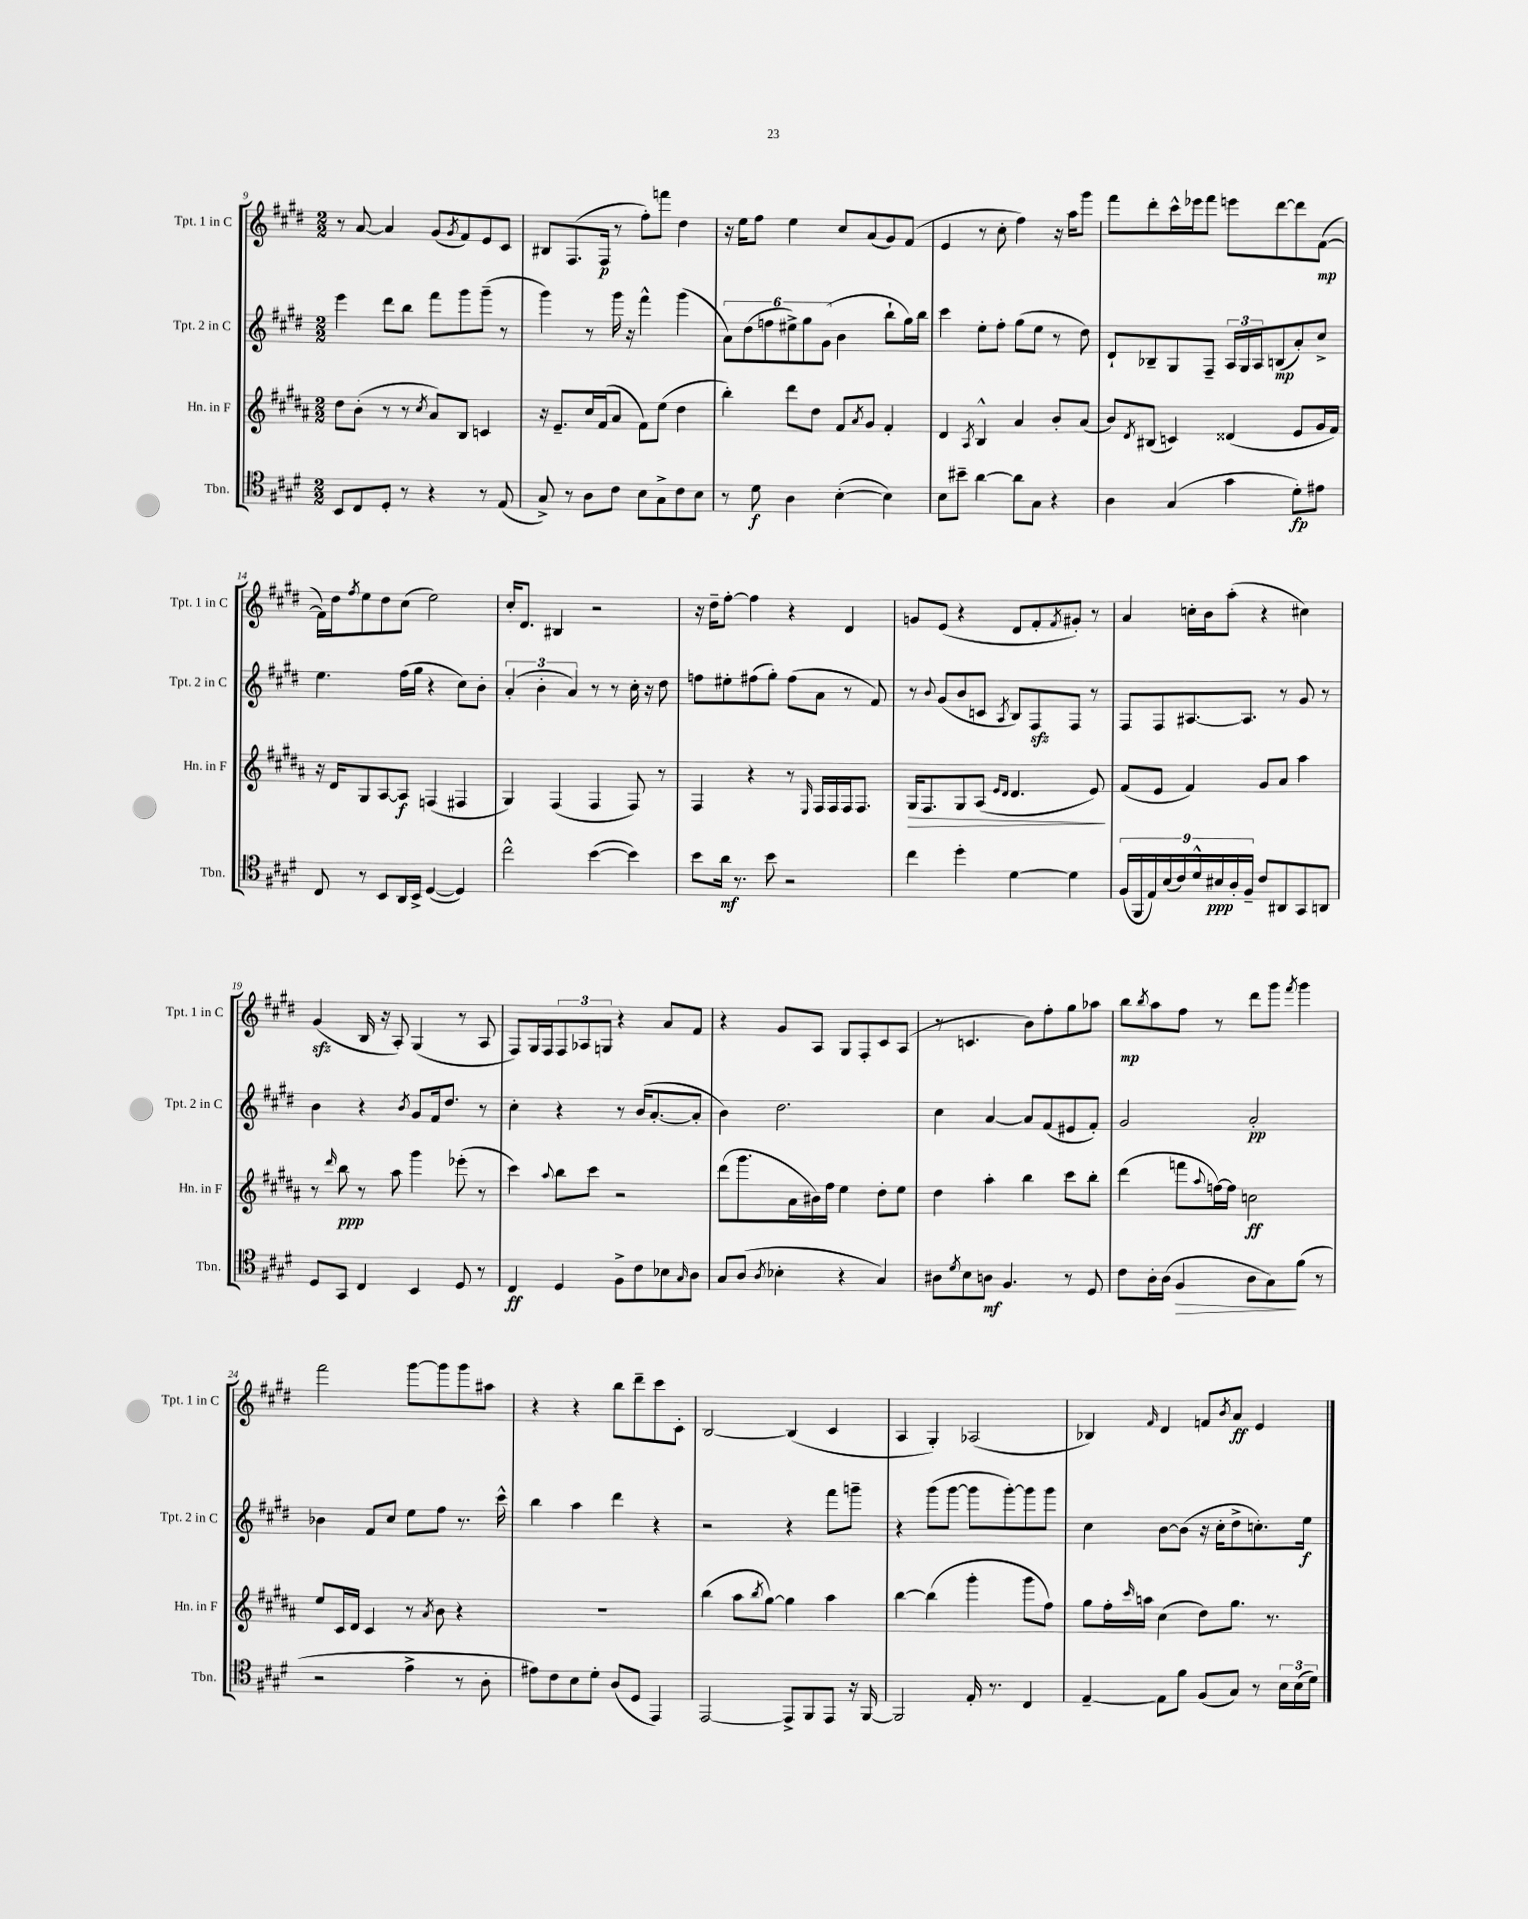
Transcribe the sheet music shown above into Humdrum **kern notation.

**kern	**kern	**kern	**kern
*staff4	*staff3	*staff2	*staff1
*clefC4	*clefG2	*clefG2	*clefG2
*k[f#c#g#d#]	*k[f#c#g#d#a#]	*k[f#c#g#d#]	*k[f#c#g#d#]
*M2/2	*M2/2	*M2/2	*M2/2
8BB/L	8dd#\L	4eee\	8r
8C#/	(8b'\J	.	[8a/
8D#'/J	8r	8ddd#\L	4a/]
8r	8r	8bb\J	.
.	8qcc#/	.	.
4r	8a#/L)	8fff#\L	(8g#/L
.	.	.	8qg#/
.	8B/J	8ggg#\	8f#/)
8r	4c/	(8ggg#~\J	8e/
(8E/	.	8r	8c#/J
=	=	=	=
8G#^/)	16r	4ggg#\)	8B#/L
.	8.e~/L	.	.
8r	.	.	(8.F#/
8A\L	16cc#/L	8r	.
.	(16f#/J	.	16F#/Jk
8c#\J	8a#/J	16ggg#\	8r
.	.	16r	.
8B\L	8f#\L)	4fff#^^\	8ff#'\L)
8G#^\	(8ee\J	.	8fff\J
8c#\	4dd#\	(4ggg#\	4dd#\
8B\J	.	.	.
=	=	=	=
8r	4bb'\)	12a\L)	16r
.	.	.	16ee\LK
.	.	(12dd#\	.
8d#\	.	.	8ff#\J
.	.	12ff\	.
4A\	8ddd#\L	12ee#^\)	4ee\
.	.	12gg#\	.
.	8dd#\J	.	.
.	.	(12g#\J	.
([4B'\	8f#/L	4b\	8cc#/L
.	8qa#/	.	.
.	8g#/J	.	(8a/
4B\])	4f#'/	8bb`\L	8g#/)
.	.	16gg#\L)	(8f#/J
.	.	16bb\JJ	.
=	=	=	=
8B\L	4d#/	4ccc#\	4e/
8b#~\J	.	.	.
.	8qA#/	.	.
[4a\	4B^^/	8ee'\L	8r
.	.	8ff#'\J	8cc#'\
8a\]L	4a#/	(8gg#\L	4ff#\)
8G#\J	.	8ee\J	.
4r	8b'/L	8r	16r
.	.	.	16aa\LK
.	(8a#/J	8dd#\)	8ggg#\J
=	=	=	=
4A\	8b/L)	8d#`/L	8fff#\L
.	8qd#/	.	.
.	(8B#/J	8B-~/	8ddd#'\
(4G#/	4c/)	8G#/	16ccc#^^\L
.	.	.	16eee-\J
.	.	8F#~/J	8fff#\J
4g#\	(4d##/	24A/LL	8eee\L
.	.	24G#/	.
.	.	24A/J	.
.	.	(8B/	[8ddd#\
8d#'\L)	8e/L	8a'/)	8ddd#\]
8e#\J	16g#/L	8cc#^/J	([8f#\J
.	16f#/JJ)	.	.
=	=	=	=
8C#/	16r	4.ee\	16f#\]LL)
.	16d#/LK	.	16dd#\J
.	.	.	8qff#/
8r	8G#/	.	8ee\
8BB/L	[8A#/	.	8dd#\
16AA/L	8A#/]J	(16ff#\LL	(8cc#\J
16BB^/JJ	.	16gg#\JJ	.
([4D#/	(4F/	4r	2ee\)
4D#/])	4F#/	8cc#\L)	.
.	.	8b'\J	.
=	=	=	=
2cc#^^\	4G#/)	(6a'/	16cc#'/LK
.	.	.	8.d#/J
.	.	6b'\	.
.	(4F#/	.	4B#/
.	.	6a/)	.
([4b\	4F#/	8r	2r
.	.	8r	.
4b\])	8F#/)	16cc#'\	.
.	.	16r	.
.	8r	8dd#\	.
=	=	=	=
8b\L	4F#/	8ff\L	16r
.	.	.	16dd#~\LK
16a\Jk	.	8ee#'\	[8ff#'\J
8.r	.	.	.
.	4r	(8ff#\	4ff#\]
8b\	.	8gg#'\J)	.
2r	8r	(8ff#\L	4r
.	16qqE/	.	.
.	16F#/LL	8a\J	.
.	16F#/	.	.
.	16F#/J	8r	4d#/
.	8.F#/J	.	.
.	.	8f#/)	.
=	=	=	=
4cc#\	16G#/LK	8r	8g/L
.	8.F#/	.	.
.	.	8qqb/	.
.	.	(8g#/L	(8e/J
4dd#'\	8G#/	8b/	4r
.	(8A#/J	8c/J	.
.	16qqe/LL	.	.
.	16qqd#/JJ	8qA/	.
[4d#\	4.d#/	8B/L)	8d#/L
.	.	8F#/	8f#'/
.	.	.	8qf#/
4d#\]	.	8F#/J	8g#'/J)
.	8e/)	8r	8r
=	=	=	=
(18F#/LL	(8f#/L	8F#/L	4a/
18FF#/	.	.	.
18E/)	.	.	.
.	8e/J	8F#/	.
(18B/	.	.	.
18c#/)	.	.	.
.	4f#/)	[8.A#/	16cc'\LL
18d#^^/	.	.	.
.	.	.	16b\J
18B#/	.	.	.
.	.	.	(8aa'\J
18A'/	.	.	.
.	.	8.A#/]J	.
18F#~/JJ	.	.	.
8c#/L	8g#/L	.	4r
8AA#/	8a#/J	8r	.
8GG#/	4aa#\	8g#/	4cc#\)
8AA/J	.	8r	.
=	=	=	=
8D#/L	8r	4b\	(4g#/
.	16qqddd#/	.	.
8GG#/J	8bb\	.	.
4C#/	8r	4r	16B/
.	.	.	16r
.	8aa#\	.	8A'/)
.	.	8qb/	.
4BB/	4ggg#\	8g#/L	(4G#/
.	.	16f#/k	.
.	.	8.dd#/J	.
8D#/	(8eee-'\	.	8r
8r	8r	8r	8A/
=	=	=	=
4C#/	4ccc#\)	4cc#'\	8F#/L)
.	.	.	16G#/L
.	.	.	16F#/J
.	8qqaa#/	.	.
4D#/	8bb\L	4r	12F#/
.	.	.	12A-/
.	8ccc#\J	.	.
.	.	.	12G/J
8F#^\L	2r	8r	4r
8c#\	.	(16b/LK	.
.	.	[8.a'/	.
8B-\	.	.	8a/L
16qqG#/	.	.	.
8A\J	.	8a'/]J	8f#/J
=	=	=	=
8G#/L	(8ddd#\L	4b\)	4r
(8A/J	8.ggg#\	.	.
8qA/	.	.	.
4B-'\	.	2.dd#\	8g#/L
.	16a#\L	.	.
.	16b#\)	.	8A/J
.	16ff#\JJ	.	.
4r	4ee\	.	8G#/L
.	.	.	8F#'/
4G#/)	8dd#'\L	.	8c#/
.	8ee\J	.	(8A/J
=	=	=	=
8A#\L	4dd#\	4cc#\	8r
8qd#/	.	.	.
8B\	.	.	4.c/
8A\J	4aa#'\	[4a/	.
4.F#/	.	.	.
.	4bb\	8a/]L	8b\L)
.	.	(8f#/	8ff#'\
8r	8ccc#\L	8e#/	8gg#\
8D#/	8bb'\J	8f#'/J)	8aa-\J
=	=	=	=
8c#\L	(4ddd#\	2g#/	8bb\L
.	.	.	8qbb/
16A'\L	.	.	8aa\
(16A\JJ	.	.	.
4F#/	8fff\L	.	8ff#\J
.	8qqaa#/	.	.
.	[16ff\L)	.	8r
.	16ff\]JJ	.	.
8A\L	2cc\	2a'/	8ddd#\L
8G#\)	.	.	8ggg#\J
.	.	.	8qfff#/
(8f#\J	.	.	4ggg#\
8r	.	.	.
=	=	=	=
2r	8ee/L	4b-\	2fff#\
.	16c#/L	.	.
.	16d#/JJ	.	.
.	4c#/	8f#/L	.
.	.	8cc#/J	.
4e^\	8r	8ee\L	[8ggg#\L
.	8qa#/	.	.
.	8b\	8ff#\J	8ggg#\]
8r	4r	8.r	8ggg#\
8A'\	.	.	8aa#\J
.	.	16ccc#^^\	.
=	=	=	=
8e#\L)	1r	4bb\	4r
8c#\	.	.	.
8B\	.	4aa\	4r
8d#'\J	.	.	.
(8A/L	.	4ddd#\	8bb\L
8D#/J	.	.	8ddd#~\
4EE/)	.	4r	8ccc#\
.	.	.	8c#'\J
=	=	=	=
[2EE/	(4bb\	2r	[2B/
.	8aa#\L	.	.
.	8qbb/	.	.
.	[8gg#\J)	.	.
8EE^/]L	4gg#\]	4r	(4B/]
8FF#/	.	.	.
8EE/J	4aa#\	8fff#\L	4c#/
16r	.	8ggg~\J	.
[16FF#/	.	.	.
=	=	=	=
2FF#/]	[4bb\	4r	4A/
.	(4bb\]	(8ggg#\L	4G#'/)
.	.	[8ggg#\J	.
16E'/	4ggg#'\	8ggg#\]L	(2A-/
8.r	.	.	.
.	.	[8ggg#'\)	.
4C#/	8ggg#\L	8ggg#\]	.
.	8ff#\J)	8ggg#\J	.
=	=	=	=
[4E~/	8gg#\L	4cc#\	4B-/)
.	16ff#'\L	.	.
.	16qqccc#/	.	.
.	16aa\JJ	.	.
.	.	.	16qqf#/
8E\]L	(4cc#\	[8b\L	4d#/
8f#\J	.	(8b\]J	.
(8F#/L	8dd#\L)	16r	8f/L
.	.	16cc#'\LK	.
.	.	.	8qb/
8G#/J)	8.gg#\J	8dd#^\	8a/J
8r	.	8.cc'\)	4e/
.	8.r	.	.
24B\LL	.	.	.
(24B\	.	.	.
.	.	16ee\Jk	.
24d#\JJ)	.	.	.
==	==	==	==
*-	*-	*-	*-
